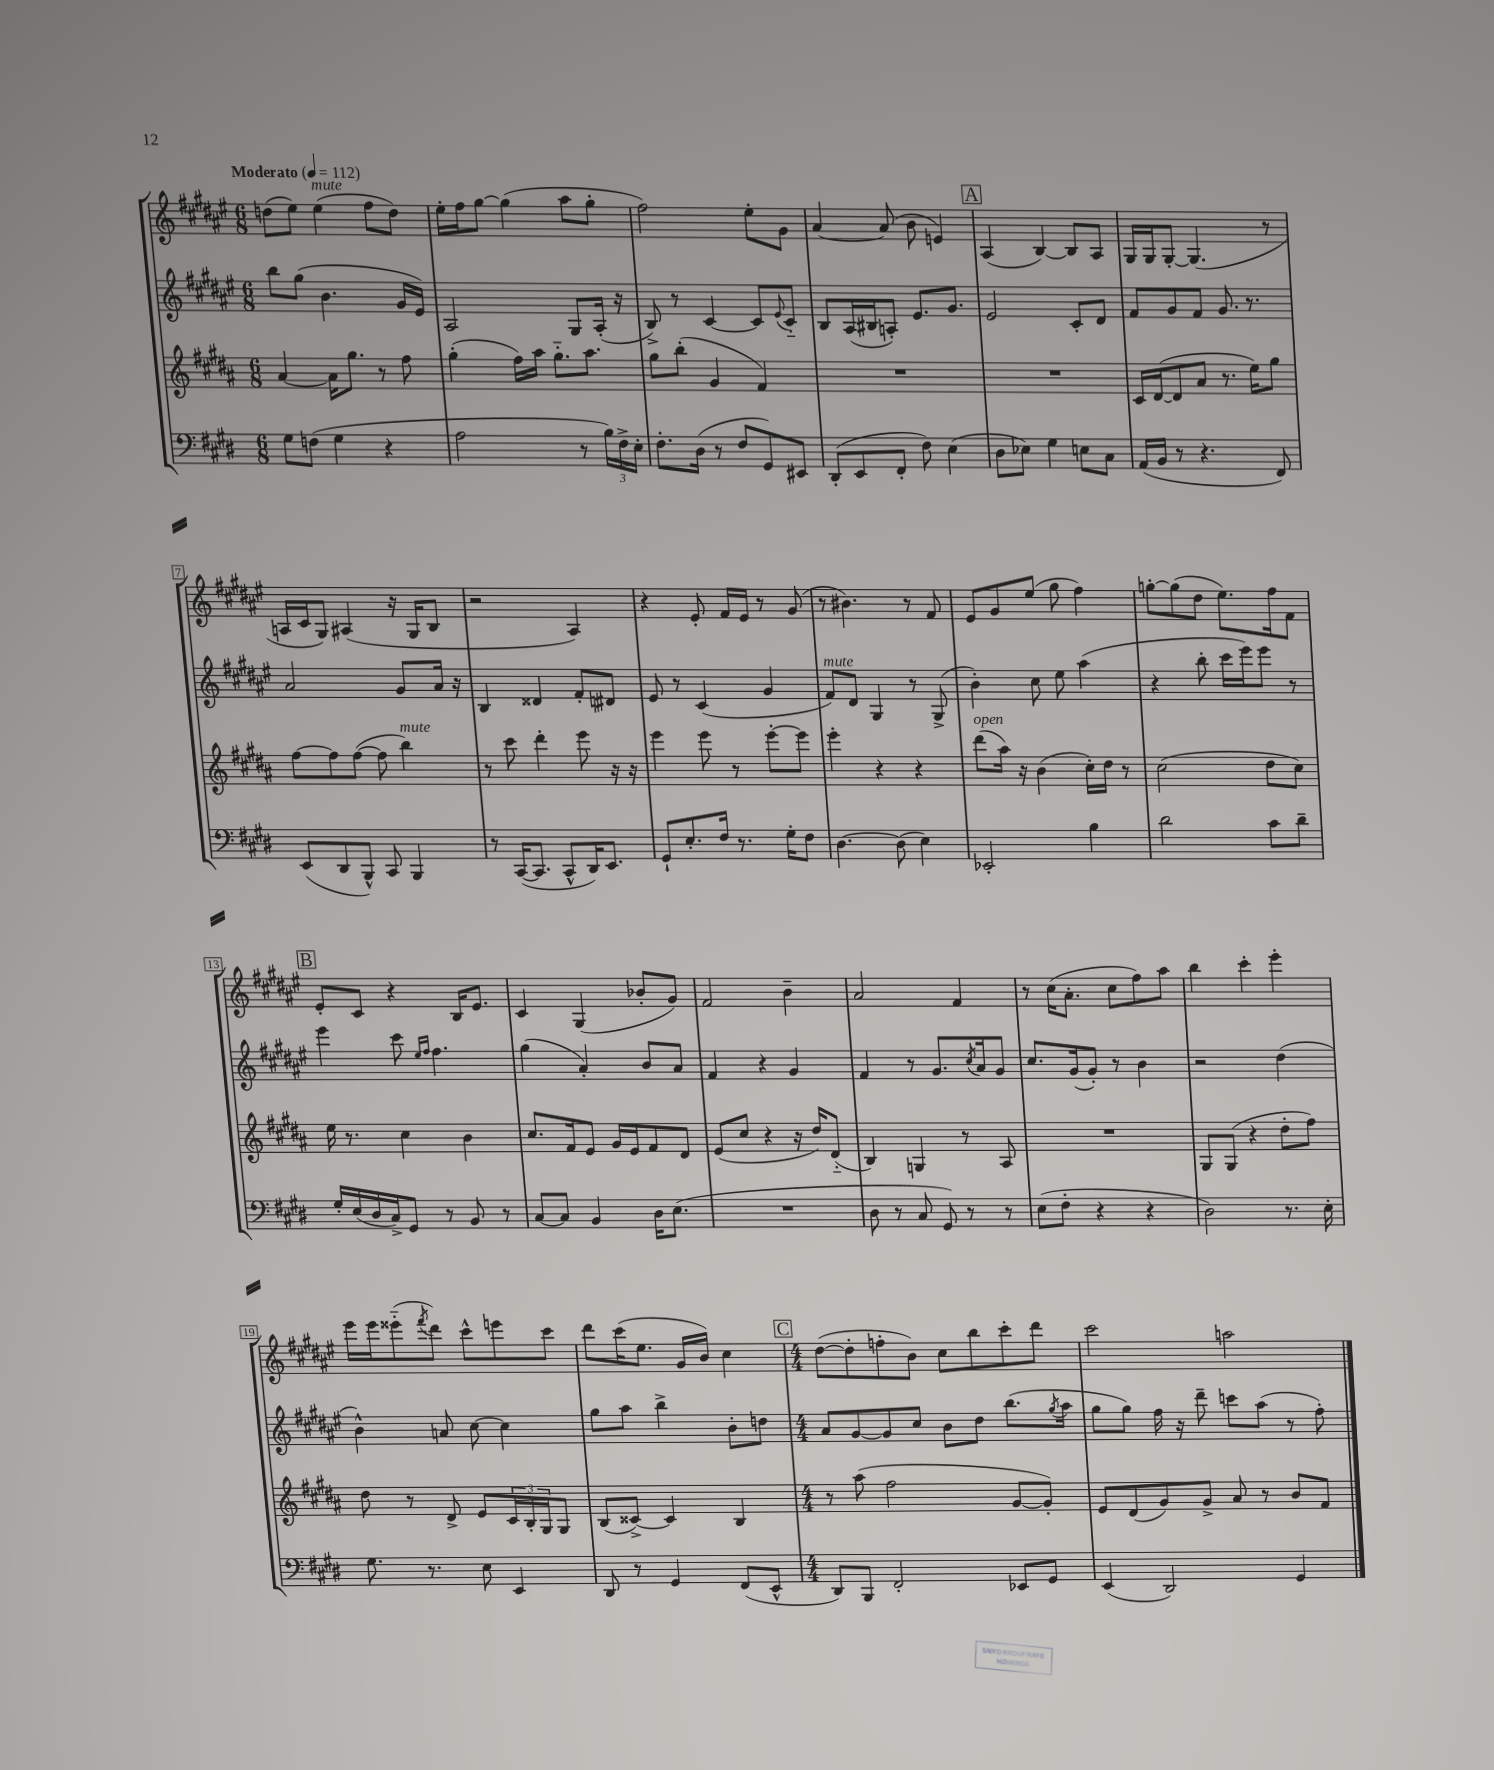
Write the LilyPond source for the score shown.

<<
\new StaffGroup <<
\new Staff = "s0" {
    \clef treble \key fis \major \numericTimeSignature \time 6/8 \tempo "Moderato" 4 = 112
    d''8( eis''8) eis''4^\markup { \italic "mute" }( fis''8 d''8) |
    eis''16-. fis''16 gis''8~ gis''4( ais''8 gis''8-. |
    fis''2) eis''8-. gis'8 |
    ais'4~ ais'8( b'8 e'4) |
    \mark \markup { \box "A" } ais4( b4~) b8 ais8 |
    gis16 gis16 gis8~-. gis4.( r8 |
    a16 cis'16 gis8) ais4( r16 gis16 b8 |
    r2 ais4) |
    r4 eis'8-. fis'16 eis'16 r8 gis'8( |
    r8 bis'4.) r8 fis'8 |
    eis'8 gis'8 eis''8( gis''8 fis''4) |
    g''8~-. g''8( dis''8 eis''8.) fis''16 fis'8 |
    \mark \markup { \box "B" } eis'8-. cis'8 r4 b16 eis'8. |
    cis'4 gis4( bes'8-. gis'8) |
    fis'2 b'4-- |
    ais'2 fis'4 |
    r8 cis''16( ais'8.-. cis''8 fis''8) ais''8 |
    b''4 cis'''4-. eis'''4-. |
    eis'''16 eis'''16 eisis'''8-_( \acciaccatura { fis'''8 } dis'''8) cis'''8-^ e'''8 cis'''8 |
    dis'''8 cis'''16( eis''8. gis'16 b'16) cis''4 |
    \mark \markup { \box "C" } \numericTimeSignature \time 4/4 dis''8~( dis''8-. f''8-. b'8) cis''8 b''8 cis'''8-. dis'''8 |
    cis'''2 a''2 \bar "|." |
}
\new Staff = "s1" {
    \clef treble \key fis \major \numericTimeSignature \time 6/8
    b''8 gis''8( b'4. gis'16 eis'16) |
    ais2 gis8 ais16-.( r16 |
    b8->) r8 cis'4~ cis'8 \appoggiatura { eis'8 } cis'8-_ |
    b8 ais16( bis16 a8-.) eis'8. gis'8. |
    \mark \markup { \box "A" } eis'2 cis'8-. dis'8 |
    fis'8 gis'8 fis'8 gis'8. r8. |
    ais'2 gis'8 ais'16 r16 |
    b4 disis'4 fis'8-. dis'8 |
    eis'8 r8 cis'4( gis'4 |
    fis'8^\markup { \italic "mute" }) dis'8 gis4 r8 gis8->( |
    b'4-.) cis''8 eis''8 ais''4( |
    r4 b''8-. cis'''16 eis'''16) eis'''8 r8 |
    \mark \markup { \box "B" } eis'''4 cis'''8 \grace { eis''16 fis''16 } fis''4. |
    gis''4( ais'4-.) b'8 ais'8 |
    fis'4 r4 gis'4 |
    fis'4 r8 gis'8. \acciaccatura { cis''8 } ais'16 gis'8 |
    cis''8. gis'16( gis'8-.) r8 b'4 |
    r2 dis''4( |
    b'4-^) a'8 cis''8~ cis''4 |
    gis''8 ais''8 b''4-> b'8-. d''8 |
    \mark \markup { \box "C" } \numericTimeSignature \time 4/4 ais'8 gis'8~ gis'8 cis''8 b'8 dis''8 b''8.( \acciaccatura { gis''8 } ais''16 |
    gis''8 gis''8) fis''16 r16 dis'''8-- c'''8 ais''8( r8 fis''8-.) \bar "|." |
}
\new Staff = "s2" {
    \clef treble \key b \major \numericTimeSignature \time 6/8
    ais'4~ ais'16 gis''8. r8 fis''8 |
    gis''4-.( fis''16) ais''16 gis''8.-_ ais''8. |
    gis''8 b''8-.( gis'4 fis'4) |
    R2. |
    \mark \markup { \box "A" } R2. |
    cis'16 dis'16~( dis'8 ais'8 r8. e''16) gis''8 |
    fis''8~ fis''8 fis''8~( fis''8 b''4^\markup { \italic "mute" }) |
    r8 cis'''8 dis'''4-. e'''8 r16 r16 |
    e'''4 e'''8 r8 e'''8~-. e'''8 |
    e'''4-. r4 r4 |
    dis'''8^\markup { \italic "open" }( ais''16) r16 b'4( cis''16-.) dis''16 r8 |
    cis''2( dis''8 cis''8) |
    \mark \markup { \box "B" } e''16 r8. cis''4 b'4 |
    cis''8. fis'16 e'8 gis'16 e'16 fis'8 dis'8 |
    e'8( cis''8 r4 r16 dis''16) dis'8-_( |
    b4) g4 r8 ais8 |
    R2. |
    gis8 gis8( r4 dis''8-. fis''8) |
    dis''8 r8 dis'8-> e'8 \tuplet 3/2 { cis'16 b16-. gis16 } gis8 |
    b8( cisis'8~->) cisis'4 b4 |
    \mark \markup { \box "C" } \numericTimeSignature \time 4/4 r8 ais''8( fis''2 gis'8~ gis'8-.) |
    e'8 dis'8( gis'8) gis'8-> ais'8 r8 b'8 fis'8 \bar "|." |
}
\new Staff = "s3" {
    \clef bass \key e \major \numericTimeSignature \time 6/8
    gis8 f8( gis4 r4 |
    a2 r8 \tuplet 3/2 { b16) fis16-> e16-. } |
    fis8.-. dis16( r8 fis8 gis,8) eis,8 |
    dis,8-.( e,8 fis,8-. fis8) e4( |
    \mark \markup { \box "A" } dis8 ees8) gis4 e8 cis8 |
    a,16( b,16 r8 r4. fis,8) |
    e,8( dis,8 b,,8-^) cis,8 b,,4 |
    r8 cis,16~( cis,8. cis,8-^ dis,16) e,8. |
    gis,8-! e8.-. fis16 r8. gis16-. fis8 |
    dis4.~ dis8( e4) |
    ees,2-. b4 |
    dis'2 cis'8 dis'8-- |
    \mark \markup { \box "B" } gis16-. e16( dis16 cis16->) gis,8 r8 b,8 r8 |
    cis8~ cis8 b,4 dis16 e8.( |
    R2. |
    dis8 r8 cis8 gis,8) r8 r8 |
    e8( fis8-. r4 r4 |
    dis2) r8. e16-. |
    gis8. r8. e8 e,4 |
    dis,8 r8 gis,4 fis,8( e,8-^ |
    \mark \markup { \box "C" } \numericTimeSignature \time 4/4 dis,8) b,,8 fis,2-. ees,8 gis,8 |
    e,4( dis,2) gis,4 \bar "|." |
}
>>
>>
\layout { \context { \Score \override BarNumber.stencil = #(make-stencil-boxer 0.1 0.3 ly:text-interface::print) } }
